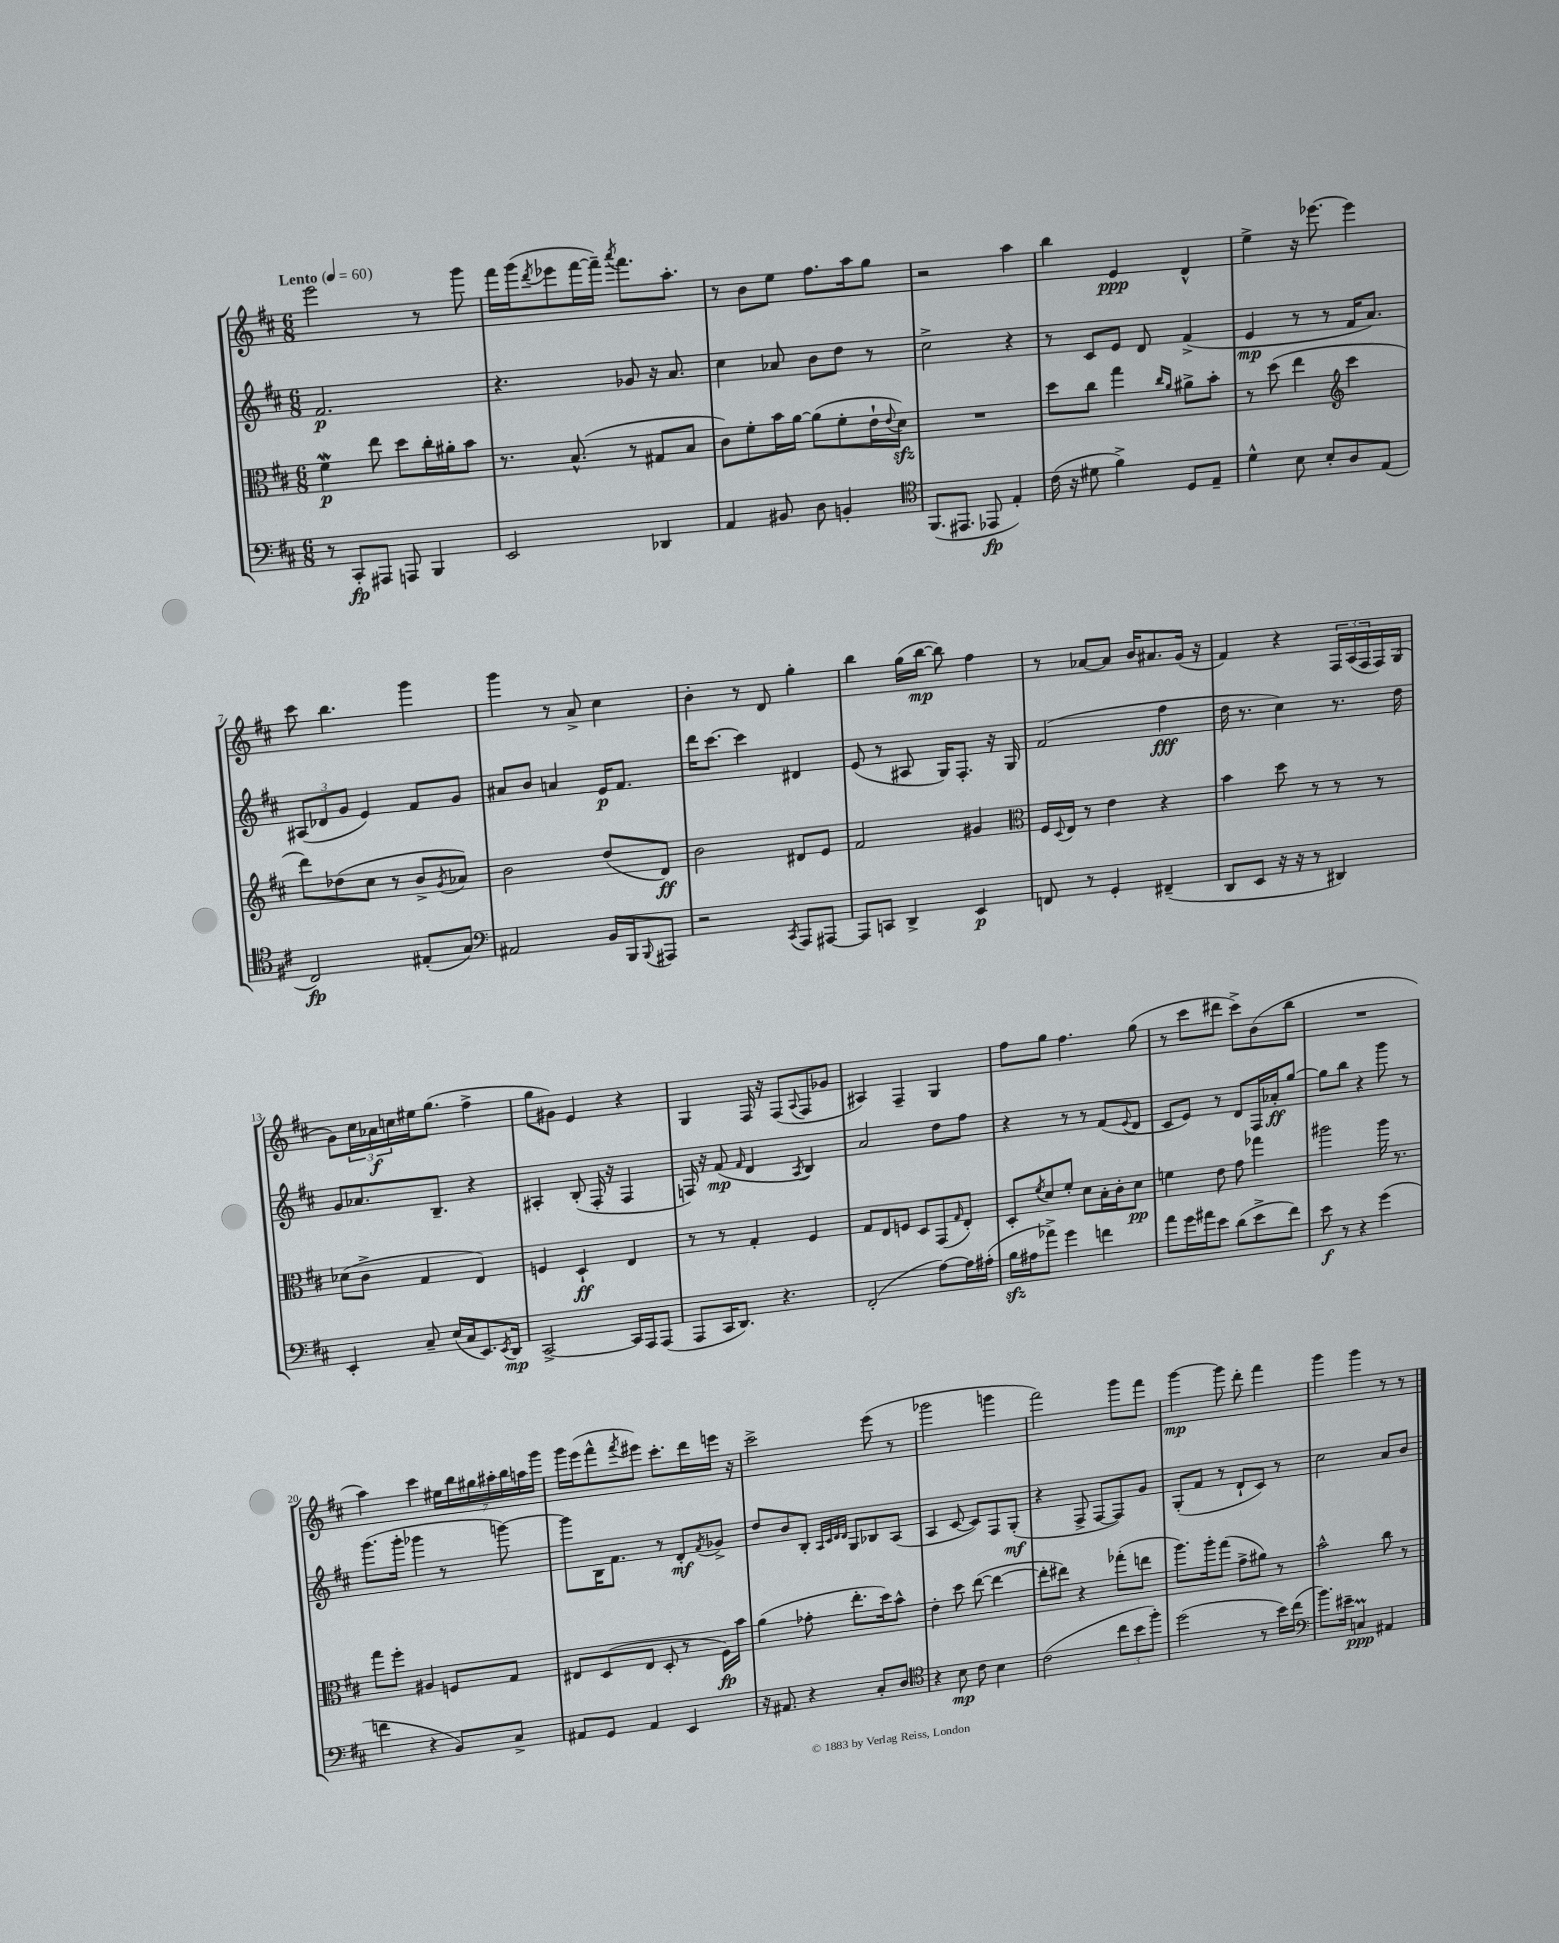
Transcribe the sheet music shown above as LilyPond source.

<<
\new StaffGroup <<
\new Staff = "s0" {
    \clef treble \key d \major \numericTimeSignature \time 6/8 \tempo "Lento" 4 = 60
    e'''2 r8 g'''8 |
    fis'''16 g'''16( \acciaccatura { d'''8 } ees'''8 fis'''16~ fis'''16--) \acciaccatura { a'''8 } fis'''8. a''8.-. |
    r8 b'8 e''8 fis''8. a''16 g''8 |
    r2 a''4 |
    b''4 e'4\ppp d'4-^ |
    e''4-> r16 ees'''8.~ ees'''4 |
    cis'''8 b''4. g'''4 |
    g'''4 r8 a'8-> cis''4 |
    b'4-. r8 d'8 g''4-. |
    b''4 g''16( b''16~\mp b''8) fis''4 |
    r8 aes'8~ aes'8 b'16 ais'8. g'16( r16 |
    fis'4) r4 \tuplet 3/2 { fis16 a16( fis16 } fis16) g16( |
    g'8) \tuplet 3/2 { cis''16 aes'16\f c''16 } eis''16 g''8.( fis''4-> |
    g''8 gis'8) e'4 r4 |
    g4 fis16 r16 fis8( \appoggiatura { a8 } fis8 ges'8 |
    ais4) fis4-- g4 |
    fis''8 g''8 fis''4. g''8( |
    r8 cis'''8 dis'''8 cis'''8->) b'8( b''8 |
    R2. |
    a''4) cis'''4 \tuplet 7/4 { eis''16 b''16 gis''16 ais''16-. b''16 a''16 g'''16 } |
    g'''16 e'''16( fis'''8-^ \acciaccatura { fis'''8 } eis'''8) cis'''8.-. d'''16 e'''16 r16 |
    cis'''2-> e'''8( r8 |
    ges'''2 g'''4 |
    fis'''2) g'''8 fis'''8 |
    g'''4~\mp g'''8 d'''8-. fis'''4 |
    g'''4 g'''4 r8 r8 \bar "|." |
}
\new Staff = "s1" {
    \clef treble \key d \major \numericTimeSignature \time 6/8
    fis'2.\p |
    r4. ges'8 r16 a'8. |
    cis''4 aes'8 b'8 d''8 r8 |
    cis''2-> r4 |
    r8 cis'8 e'8 d'8 fis'4->( |
    e'4\mp r8 r8 fis'16 a'8.) |
    \tuplet 3/2 { ais8( des'8 g'8 } e'4) fis'8 g'8 |
    ais'8 b'8 a'4 e'16\p fis'8. |
    d'''16 cis'''8.~ cis'''4 dis'4 |
    e'8( r8 ais8 g16) fis8.-. r16 g16 |
    fis'2( fis''4\fff |
    d''16 r8. cis''4) r8. d''16 |
    g'8 aes'8. b8.-- r4 |
    ais4-. b8-.( fis16-. r16 fis4 |
    f16) r16 fis'8\mp( \grace { fis'16 } d'4 \acciaccatura { a8 } b4) |
    a'2 d''8 fis''8 |
    r4 r8 r8 fis'8( \appoggiatura { e'8 } d'8 |
    cis'8 e'8) r8 d'8 fis16 aes'16-.\ff g''8~ |
    g''8 b''8 r4 g'''8 r8 |
    g'''8.( g'''16-. ges'''4 r8 g'''8~) |
    g'''8 b16 fis'8. r8 d'8-.\mf \acciaccatura { fis'8 } ges'8-> |
    d''8 b'8 b8-. \grace { a32 cis'32 d'32 d'32 } g8 bes8 a8( |
    a4 cis'8~ cis'8) fis8 g8-.\mf( |
    r4 fis8-> fis8~ fis8) g'8 |
    g8-.( fis'8 r8 d'8-! cis'8) r8 |
    cis''2 a'8 b'8 \bar "|." |
}
\new Staff = "s2" {
    \clef alto \key d \major \numericTimeSignature \time 6/8
    fis'4\mordent\p e''8 d''8 cis''16-. ais'16-. b'8 |
    r8. b8.-^( r8 gis8 b8 |
    cis'8) fis'8-. b'16 a'16~ a'8( fis'8-. e'16-! \appoggiatura { e'8 } d'16\sfz) |
    R2. |
    d''8 cis''8 g''4 \grace { cis''16 a'16 } ais'8-> b'8-. |
    r8 d''8( e''4 \clef treble cis'''4 |
    d'''8) des''8( cis''8 r8 b'8-> \acciaccatura { g'8 } aes'8) |
    b'2 d''8( d'8\ff) |
    b'2 dis'8 e'8 |
    fis'2 gis'4 |
    \clef alto fis16 \appoggiatura { d8 } e16 r8 e'4 r4 |
    b'4 d''8 r8 r8 r8 |
    des'8( cis'8-> g4 e4) |
    f4 d4-!\ff e4 |
    r8 r8 g4-. fis4 |
    g8 e8 f8 d8 g,8( \grace { g16 } e8-.) |
    d8-. \acciaccatura { fis'8 } d'8 fis'8-. d'8 b16-. cis'16-. d'8\pp |
    f'4 e'8 g'8 ges''4 |
    ais''2 ais''16 r8. |
    g''8 fis''8-. ais4 f8 g8 |
    eis8 d8( eis8 d8-. r8 fis16\fp) b'16 |
    a'4( ges'8-. e''8.-. d''16) b'8-^ |
    e'4-. d''8 e''8~( e''4~ |
    e''8-. eis''8) r4 ges''8-.( e''8 |
    a''8.) a''16-. g''8( g'8-> ais'8) r8 |
    b'2-^ cis''8 r8 \bar "|." |
}
\new Staff = "s3" {
    \clef bass \key d \major \numericTimeSignature \time 6/8
    r8 cis,8-.\fp ais,,8 a,,8 b,,4 |
    e,2 des,4 |
    a,4 bis,8 d8 b,4-. |
    \clef tenor fis,8.( eis,8. ees,8\fp e4-.) |
    cis'16( r16 dis'8 fis'4->) d8 e8-- |
    d'4-^ b8 b8-. a8 e8( |
    cis2\fp) eis8-.( g8) |
    \clef bass ais,2 b,16 b,,16 \appoggiatura { b,,8 } ais,,8 |
    r2 \acciaccatura { cis,8 } a,,8 ais,,8~ |
    ais,,8 c,8 d,4-> e,4\p |
    f,8 r8 g,4-. fis,4--( |
    d,8 e,8 r16 r16 r8 dis,4) |
    e,4-. cis8-- e16( cis16 e,8.) \acciaccatura { e,8 } d,16\mp |
    cis,2~-> cis,16 a,,16 a,,8( |
    a,,8 cis,16 d,8.) r4. |
    fis,2-.( a8~) a16 ais16-.( |
    b16\sfz ais16 aes'8->) g'4 f'4 |
    a'8 g'16 ais'16 e'8 d'8( e'8-> fis'8) |
    e'8\f r8 r4 g'4( |
    f'4 r4 b,8) cis8-> |
    ais,8 g,8 ais,4 e,4 |
    r16 ais,8. r4 cis8-. d8 |
    \clef tenor r4 b8\mp cis'8 b4 |
    cis'2( \tuplet 3/2 { cis''8 b'8 fis''8-.) } |
    d''2( r8 b'16) cis''16( |
    \clef bass b'8.) eis'16-- c4\prall\ppp ais,4 \bar "|." |
}
>>
>>
